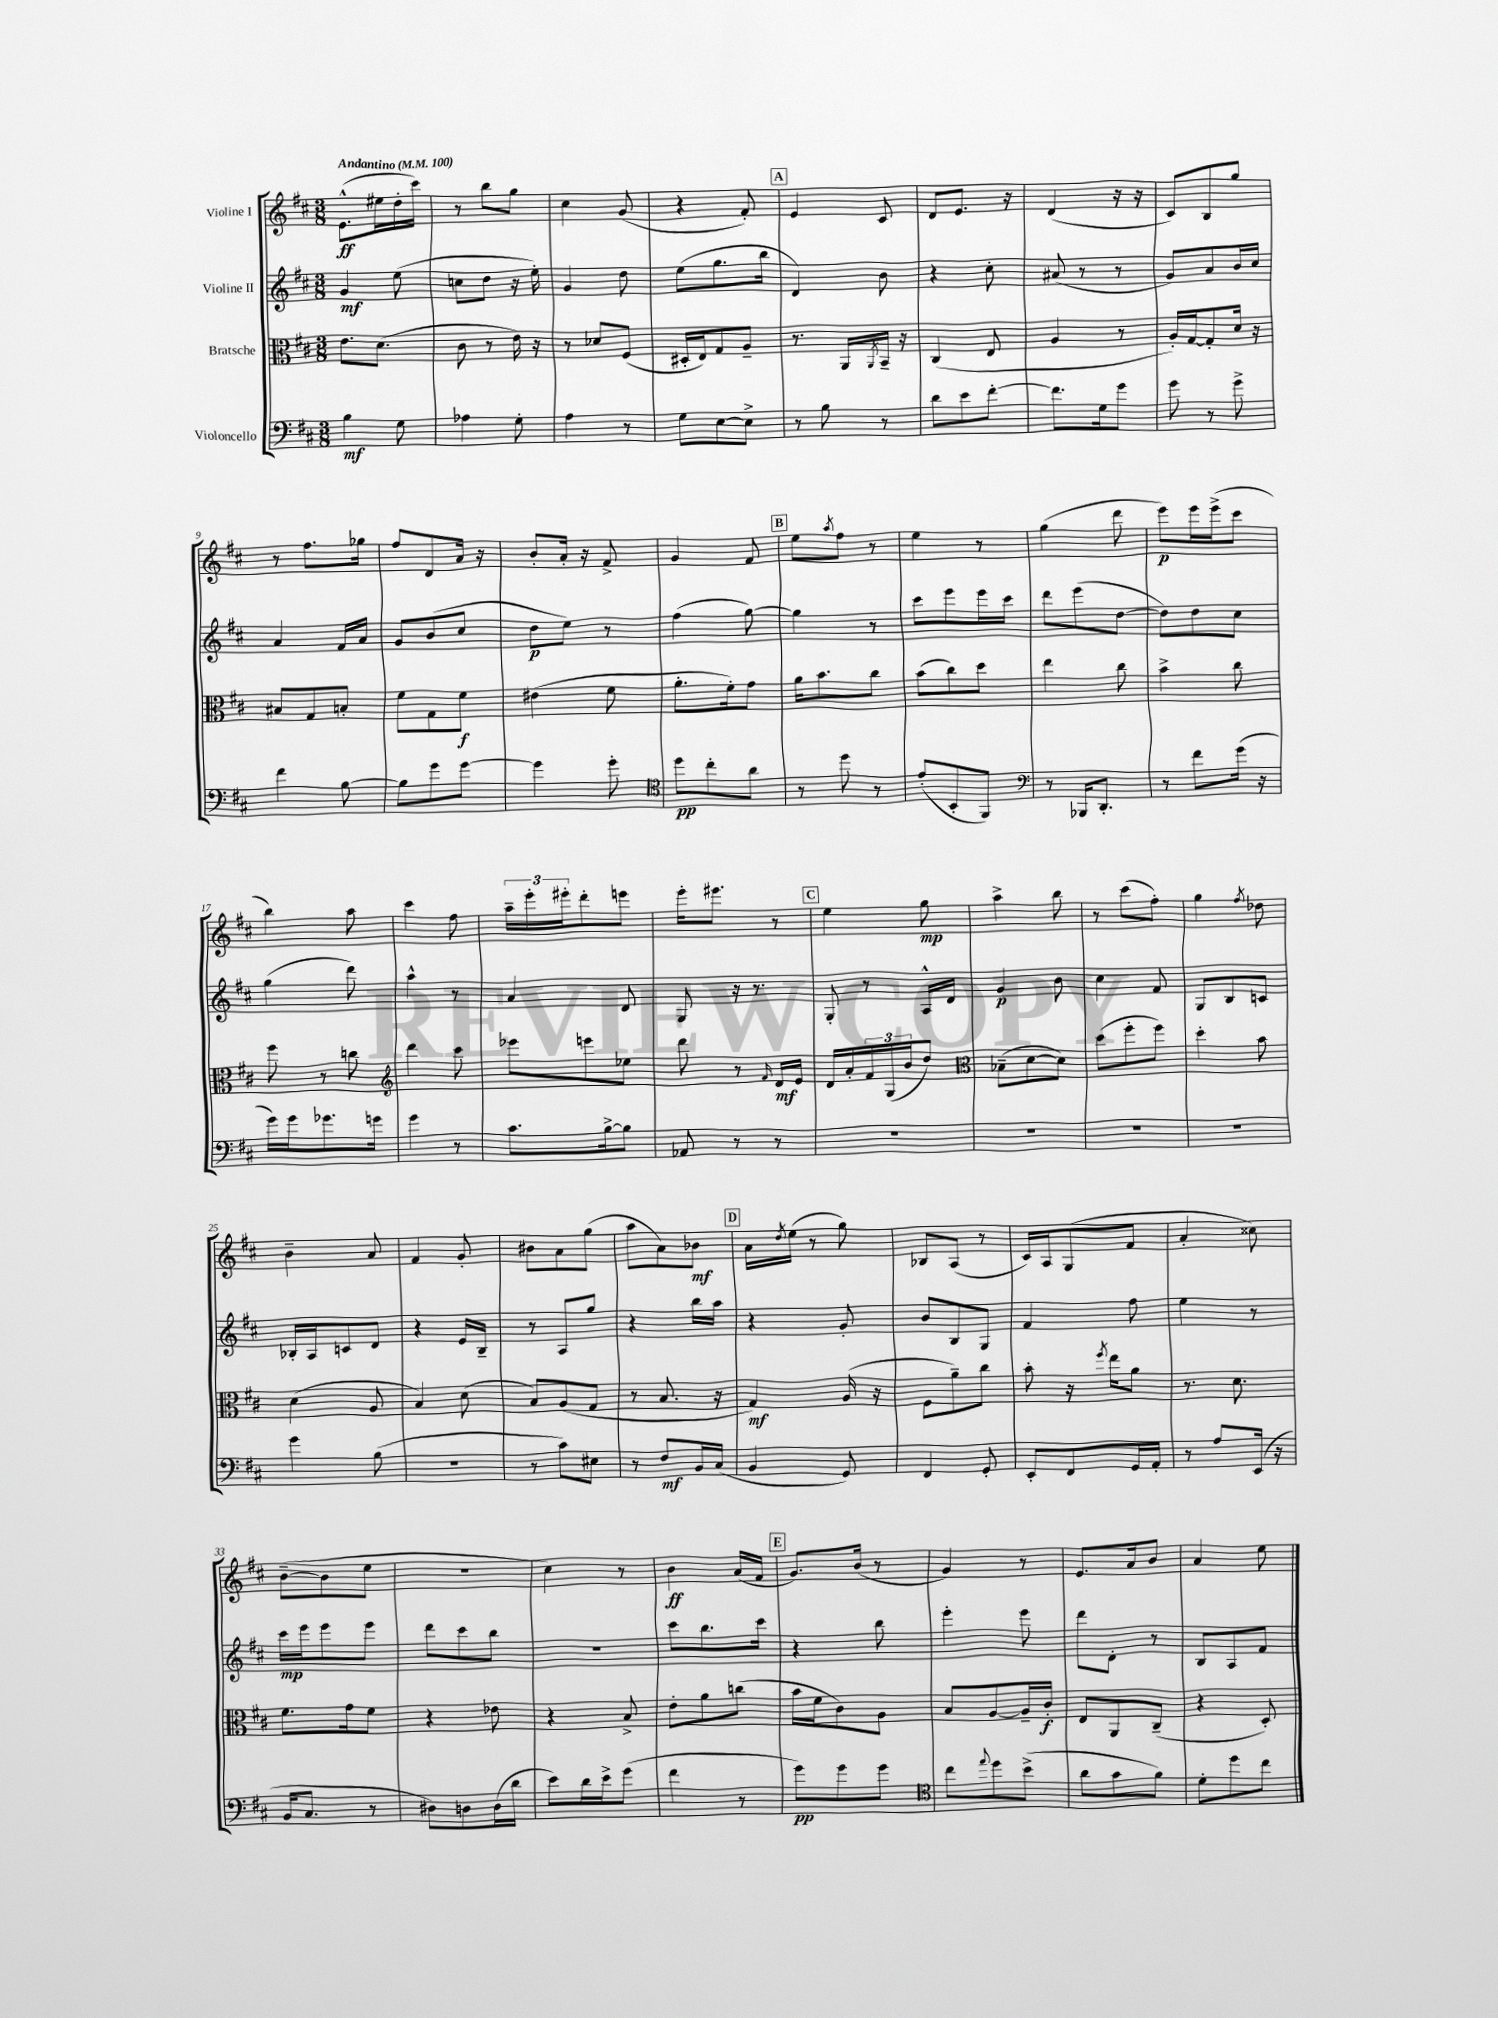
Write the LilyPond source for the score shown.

<<
\new StaffGroup <<
\new Staff = "s0" \with { instrumentName = "Violine I" } {
    \clef treble \key d \major \numericTimeSignature \time 3/8 \tempo "Andantino" 4 = 100
    e'8.-^\ff( eis''16 d''16-. cis'''16) |
    r8 b''8 g''8 |
    cis''4 g'8( |
    r4 fis'8-.) |
    \mark \markup { \box "A" } e'4 cis'8 |
    d'8 e'8. r16 |
    d'4( r16 r16 |
    cis'8) b8 g''8 |
    r8 fis''8. ges''16 |
    fis''8 d'8 a'16 r16 |
    b'8-. a'16-. r16 fis'8-> |
    g'4 fis'8 |
    \mark \markup { \box "B" } e''8 \acciaccatura { a''8 } fis''8 r8 |
    e''4 r8 |
    g''4( d'''8 |
    e'''8\p) e'''16 e'''16->( cis'''8 |
    b''4) a''8 |
    cis'''4 fis''8 |
    \tuplet 3/2 { a''16-- e'''16-. eis'''16-. } d'''8-. e'''8 |
    e'''16-. eis'''8. r8 |
    \mark \markup { \box "C" } e''4 g''8\mp |
    a''4-> b''8 |
    r8 cis'''8( fis''8-.) |
    g''4 \acciaccatura { fis''8 } des''8 |
    b'4-- a'8 |
    fis'4 g'8-. |
    bis'8 a'8 g''8( |
    a''8 a'8) bes'8\mf |
    \mark \markup { \box "D" } a'16 \acciaccatura { d''8 } e''16( r8 g''8) |
    bes8 a8( r8 |
    cis'16) a16 g8( fis'8 |
    a'4-. cisis''8) |
    b'8~--( b'8 e''8 |
    R4. |
    cis''4) r8 |
    b'4\ff a'16( fis'16 |
    \mark \markup { \box "E" } g'8.) b'16( r8 |
    g'4) r8 |
    e'8. a'16 b'8 |
    a'4 e''8 \bar "|." |
}
\new Staff = "s1" \with { instrumentName = "Violine II" } {
    \clef treble \key d \major \numericTimeSignature \time 3/8
    g'4\mf e''8( |
    c''8 d''8 r16 e''16-.) |
    g'4 d''8 |
    e''8( g''8. b''16 |
    \mark \markup { \box "A" } d'4) b'8 |
    r4 cis''8-. |
    ais'8( r8 r8 |
    g'8) a'8 b'16 cis''16 |
    a'4 fis'16 a'16 |
    g'8 b'8( cis''8 |
    d''8\p e''8) r8 |
    fis''4( g''8~) |
    \mark \markup { \box "B" } g''4 r8 |
    cis'''8 e'''8 e'''16 cis'''16 |
    d'''8 e'''8( d''8~ |
    d''8) d''8 cis''8 |
    g''4( d'''8) |
    a''4-^ r8 |
    a'4 d'8 |
    g8 r16 r8. |
    \mark \markup { \box "C" } g8-. r8 a16-^ d'16 |
    g'4\p b'8 |
    cis''4 fis'8 |
    g8 b8 c'8 |
    bes16-. a16 c'8 d'8 |
    r4 e'16 b16-- |
    r8 a8 g''8 |
    r4 b''16 a''16 |
    \mark \markup { \box "D" } r4 g'8-. |
    b'8 b8 g8 |
    fis'4 fis''8 |
    e''4 r8 |
    cis'''16\mp e'''16 e'''8 e'''8 |
    d'''8 cis'''8 b''8 |
    R4. |
    cis'''8 b''8. cis'''16 |
    \mark \markup { \box "E" } r4 b''8 |
    e'''4-. e'''8 |
    d'''8 d'8-. r8 |
    b8 a8 fis'8 \bar "|." |
}
\new Staff = "s2" \with { instrumentName = "Bratsche" } {
    \clef alto \key d \major \numericTimeSignature \time 3/8
    e'8. d'8.( |
    cis'8 r8 e'16) r16 |
    r8 des'8 fis8( |
    dis16-. e16) g8 a8-- |
    \mark \markup { \box "A" } r8. a,16 \acciaccatura { a,8 } b,16-- r16 |
    cis4( e8 |
    a4 r8 |
    a16-.) g16~ g8-. d'16 r16 |
    bis8 g8 b8-. |
    fis'8 g8 fis'8\f |
    eis'4( fis'8 |
    a'8.-. fis'16-.) g'8 |
    \mark \markup { \box "B" } a'16 b'8. cis''8 |
    b'8( cis''8) d''8 |
    e''4 cis''8 |
    b'4-> cis''8 |
    fis''8 r8 c''8 |
    \clef treble d'''4 cis'''8 |
    ees'''8 e'''8 ees''8 |
    d'''8 r8 \grace { fis'16 } d'16\mf e'16 |
    \mark \markup { \box "C" } d'16 a'16-. \tuplet 3/2 { fis'16 g16( b'16 } d''8) |
    \clef alto bes8--( d'8~ d'8) |
    d''8( fis''8-. fis''8) |
    d''4-. b'8 |
    d'4( a8 |
    b4) d'8( |
    b8) a8( g8 |
    r8 b8. r16 |
    \mark \markup { \box "D" } g4\mf) a16( r16 |
    fis8 a'8--) cis''8 |
    b'8-. r16 \acciaccatura { fis''8 } e''16 a'8 |
    r8. d'8. |
    fis'8. g'16 fis'8 |
    r4 ees'8 |
    r4 b8-> |
    e'8-. a'8 c''8( |
    \mark \markup { \box "E" } b'16 fis'16 cis'8) a8 |
    b8 a8~ a16-- cis'16-.\f |
    e8 a,8 cis8--( |
    r4 d8-.) \bar "|." |
}
\new Staff = "s3" \with { instrumentName = "Violoncello" } {
    \clef bass \key d \major \numericTimeSignature \time 3/8
    b4\mf g8 |
    aes4 g8-. |
    a4 r8 |
    g8 e8~ e8-> |
    \mark \markup { \box "A" } r8 b8 r8 |
    d'8 e'8 fis'8~-. |
    fis'8. g16 g'8 |
    g'8 r8 g'8-> |
    fis'4 b8~ |
    b8 g'8 g'8~ |
    g'4 g'8-. |
    \clef tenor d''8\pp cis''8-. a'8 |
    \mark \markup { \box "B" } r8 d''8 r8 |
    e'8-.( b,8-. fis,8) |
    \clef bass r8 bes,,16 d,8.-. |
    r8 fis'8 g'16( r16 |
    g'16) g'16 ges'8. g'16 |
    g'4 r8 |
    cis'8. b16~-> b8 |
    aes,8 r8 r8 |
    \mark \markup { \box "C" } R4. |
    R4. |
    R4. |
    R4. |
    g'4 b8( |
    R4. |
    r8 cis'8) eis8 |
    r8 fis8\mf b,16 cis16( |
    \mark \markup { \box "D" } b,4 g,8) |
    fis,4 g,8-. |
    e,8-. fis,8 g,16 a,16-. |
    r8 a8 e,16( r16 |
    b,16 cis8. r8 |
    dis8) d8 d16( d'16 |
    e'8) d'16 e'16-> g'8( |
    fis'4 r8 |
    \mark \markup { \box "E" } g'8\pp) g'8 g'8 |
    \clef tenor cis''8 \appoggiatura { e''8 } d''8 b'8->( |
    a'8 g'8 fis'8) |
    d'8-. d''8 cis''8 \bar "|." |
}
>>
>>
